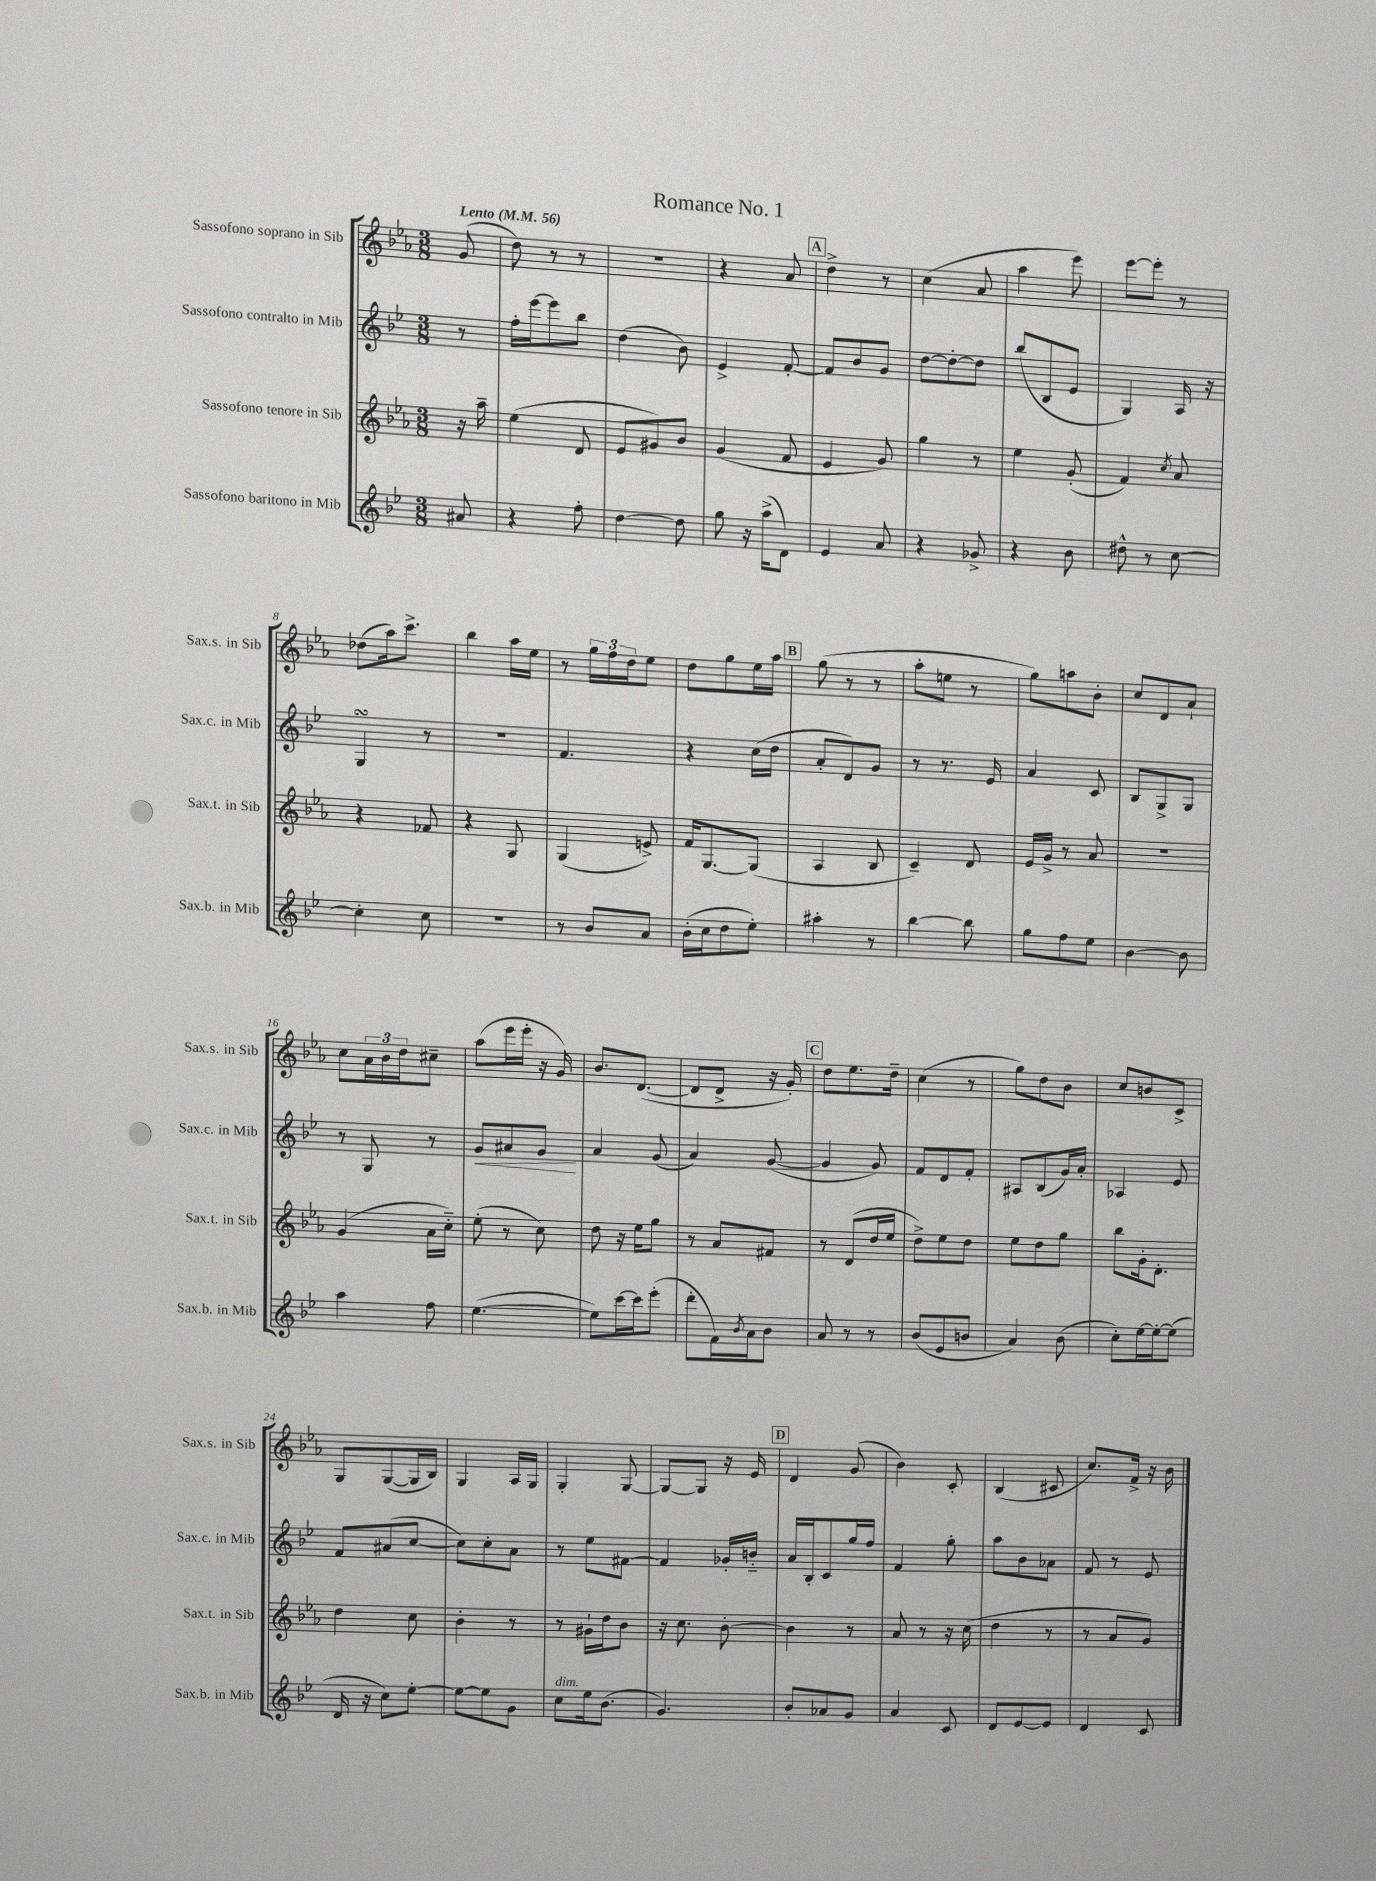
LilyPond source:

\header { title = "Romance No. 1" }
<<
\new StaffGroup <<
\new Staff = "s0" \with { instrumentName = "Sassofono soprano in Sib" shortInstrumentName = "Sax.s. in Sib" } {
    \clef treble \key ees \major \numericTimeSignature \time 3/8 \partial 8 \tempo "Lento" 4 = 56
    g'8( |
    d''8) r8 r8 |
    R4. |
    r4 aes'8 |
    \mark \markup { \box "A" } d''4-> r8 |
    c''4( aes'8 |
    aes''4 ees'''8) |
    ees'''8~ ees'''8-. r8 |
    des''8( aes''16) c'''8.-> |
    bes''4 aes''16 ees''16 |
    r8 \tuplet 3/2 { g''16 f''16 d''16 } ees''8 |
    d''8 g''8 ees''16 aes''16 |
    \mark \markup { \box "B" } g''8( r8 r8 |
    aes''8-. e''8 r8 |
    g''8) a''8 bes'8-. |
    c''8 d'8 aes'8-! |
    c''8 \tuplet 3/2 { aes'16 bes'16 d''16 } cis''8-- |
    aes''8( ees'''16 ees'''16-. r16 g'16) |
    bes'8. d'8.~( |
    d'8 d'8-> r16 g'16-.) |
    \mark \markup { \box "C" } d''8 ees''8. d''16-- |
    c''4( r8 |
    g''8) d''8 bes'8 |
    c''8 b'8 c'8-> |
    g8 g8~( g16 bes16) |
    g4 aes16 g16 |
    g4-. g8~ |
    g8~ g8 r16 ees'16 |
    \mark \markup { \box "D" } d'4 g'8( |
    bes'4) c'8-. |
    bes4( cis'8 |
    c''8.) f'16-> r16 bes'16 \bar "|." |
}
\new Staff = "s1" \with { instrumentName = "Sassofono contralto in Mib" shortInstrumentName = "Sax.c. in Mib" } {
    \clef treble \key bes \major \numericTimeSignature \time 3/8 \partial 8
    r8 |
    f''16-. ees'''16~ ees'''8 bes''8 |
    d''4( bes'8) |
    ees'4-> f'8~-. |
    \mark \markup { \box "A" } f'8 bes'8 g'8 |
    d''8~ d''8~-. d''8 |
    bes''8( bes8 ees'8 |
    g4) a16 r16 |
    g4\turn r8 |
    R4. |
    f'4. |
    r4 c''16( d''16 |
    \mark \markup { \box "B" } a'8-. d'8) g'8 |
    r8 r8. ees'16 |
    a'4 c'8 |
    bes8 g8-> g8 |
    r8 g8 r8 |
    g'8\< ais'8 g'8\! |
    a'4 g'8( |
    a'4) g'8~( |
    \mark \markup { \box "C" } g'4 g'8) |
    f'8 d'8 f'8-. |
    ais8 bes8( g'16) a'16-. |
    aes4 ees'8 |
    f'8 ais'8( c''8~ |
    c''8) c''8-. a'8 |
    r8 ees''8 fis'8~ |
    fis'4 ges'16-. b'16-_ |
    \mark \markup { \box "D" } a'16 bes16-. c'8 g''16 f''16 |
    f'4 g''8-. |
    a''8 bes'8 aes'8 |
    f'8 r8 ees'8 \bar "|." |
}
\new Staff = "s2" \with { instrumentName = "Sassofono tenore in Sib" shortInstrumentName = "Sax.t. in Sib" } {
    \clef treble \key ees \major \numericTimeSignature \time 3/8 \partial 8
    r16 aes''16-- |
    ees''4( d'8 |
    ees'8 gis'8) bes'8 |
    g'4( f'8 |
    \mark \markup { \box "A" } ees'4 g'8) |
    g''4 r8 |
    ees''4 g'8-.( |
    f'4) \acciaccatura { c''8 } aes'8 |
    r4 fes'8 |
    r4 g8 |
    g4( e'8->) |
    f'16 g8.~ g8( |
    \mark \markup { \box "B" } aes4 bes8 |
    c'4--) d'8 |
    ees'16 g'16-> r8 aes'8 |
    R4. |
    g'4( aes'16 c''16-_) |
    ees''8-.( r8 c''8) |
    d''8 r16 ees''16 g''8 |
    r8 aes'8 fis'8 |
    \mark \markup { \box "C" } r8 d'8( d''16 ees''16 |
    d''8->) ees''8 d''8 |
    ees''8 d''8 g''8 |
    bes''8 g'16-. d'8.-. |
    d''4 c''8 |
    bes'4-. r8 |
    r8 gis'16-! d''16 bes'8 |
    r16 c''8. bes'8~-. |
    \mark \markup { \box "D" } bes'4 r8 |
    aes'8 r8 r16 c''16( |
    d''4 r8 |
    r8 aes'8 g'8) \bar "|." |
}
\new Staff = "s3" \with { instrumentName = "Sassofono baritono in Mib" shortInstrumentName = "Sax.b. in Mib" } {
    \clef treble \key bes \major \numericTimeSignature \time 3/8 \partial 8
    ais'8 |
    r4 f''8-. |
    d''4~ d''8 |
    g''8 r16 a''16->( d'8) |
    \mark \markup { \box "A" } ees'4 a'8 |
    r4 ges'8-> |
    r4 bes'8 |
    dis''8-^ r8 c''8~ |
    c''4-. c''8 |
    R4. |
    r8 bes'8 a'8 |
    bes'16-.( c''16 d''8 ees''8-.) |
    \mark \markup { \box "B" } ais''4-. r8 |
    bes''4~ bes''8 |
    g''8 f''8 ees''8 |
    bes'4~ bes'8 |
    a''4 f''8 |
    ees''4.~( |
    ees''8) c'''16~ c'''16 ees'''8-.( |
    d'''8-. f'16) \acciaccatura { bes'8 } a'16 bes'8 |
    \mark \markup { \box "C" } a'8 r8 r8 |
    bes'8( ees'8 b'8 |
    a'4) bes'8( |
    c''8-.) ees''16~ ees''16~-. ees''8( |
    d'16 r16 c''8) ees''8~-. |
    ees''8~ ees''8 g'8 |
    c''8^\markup { \italic "dim." } ees''16 bes'8.( |
    g'4.) |
    \mark \markup { \box "D" } bes'8-. aes'8 g'8 |
    a'4 c'8 |
    d'8 ees'8~ ees'8 |
    d'4 c'8 \bar "|." |
}
>>
>>
